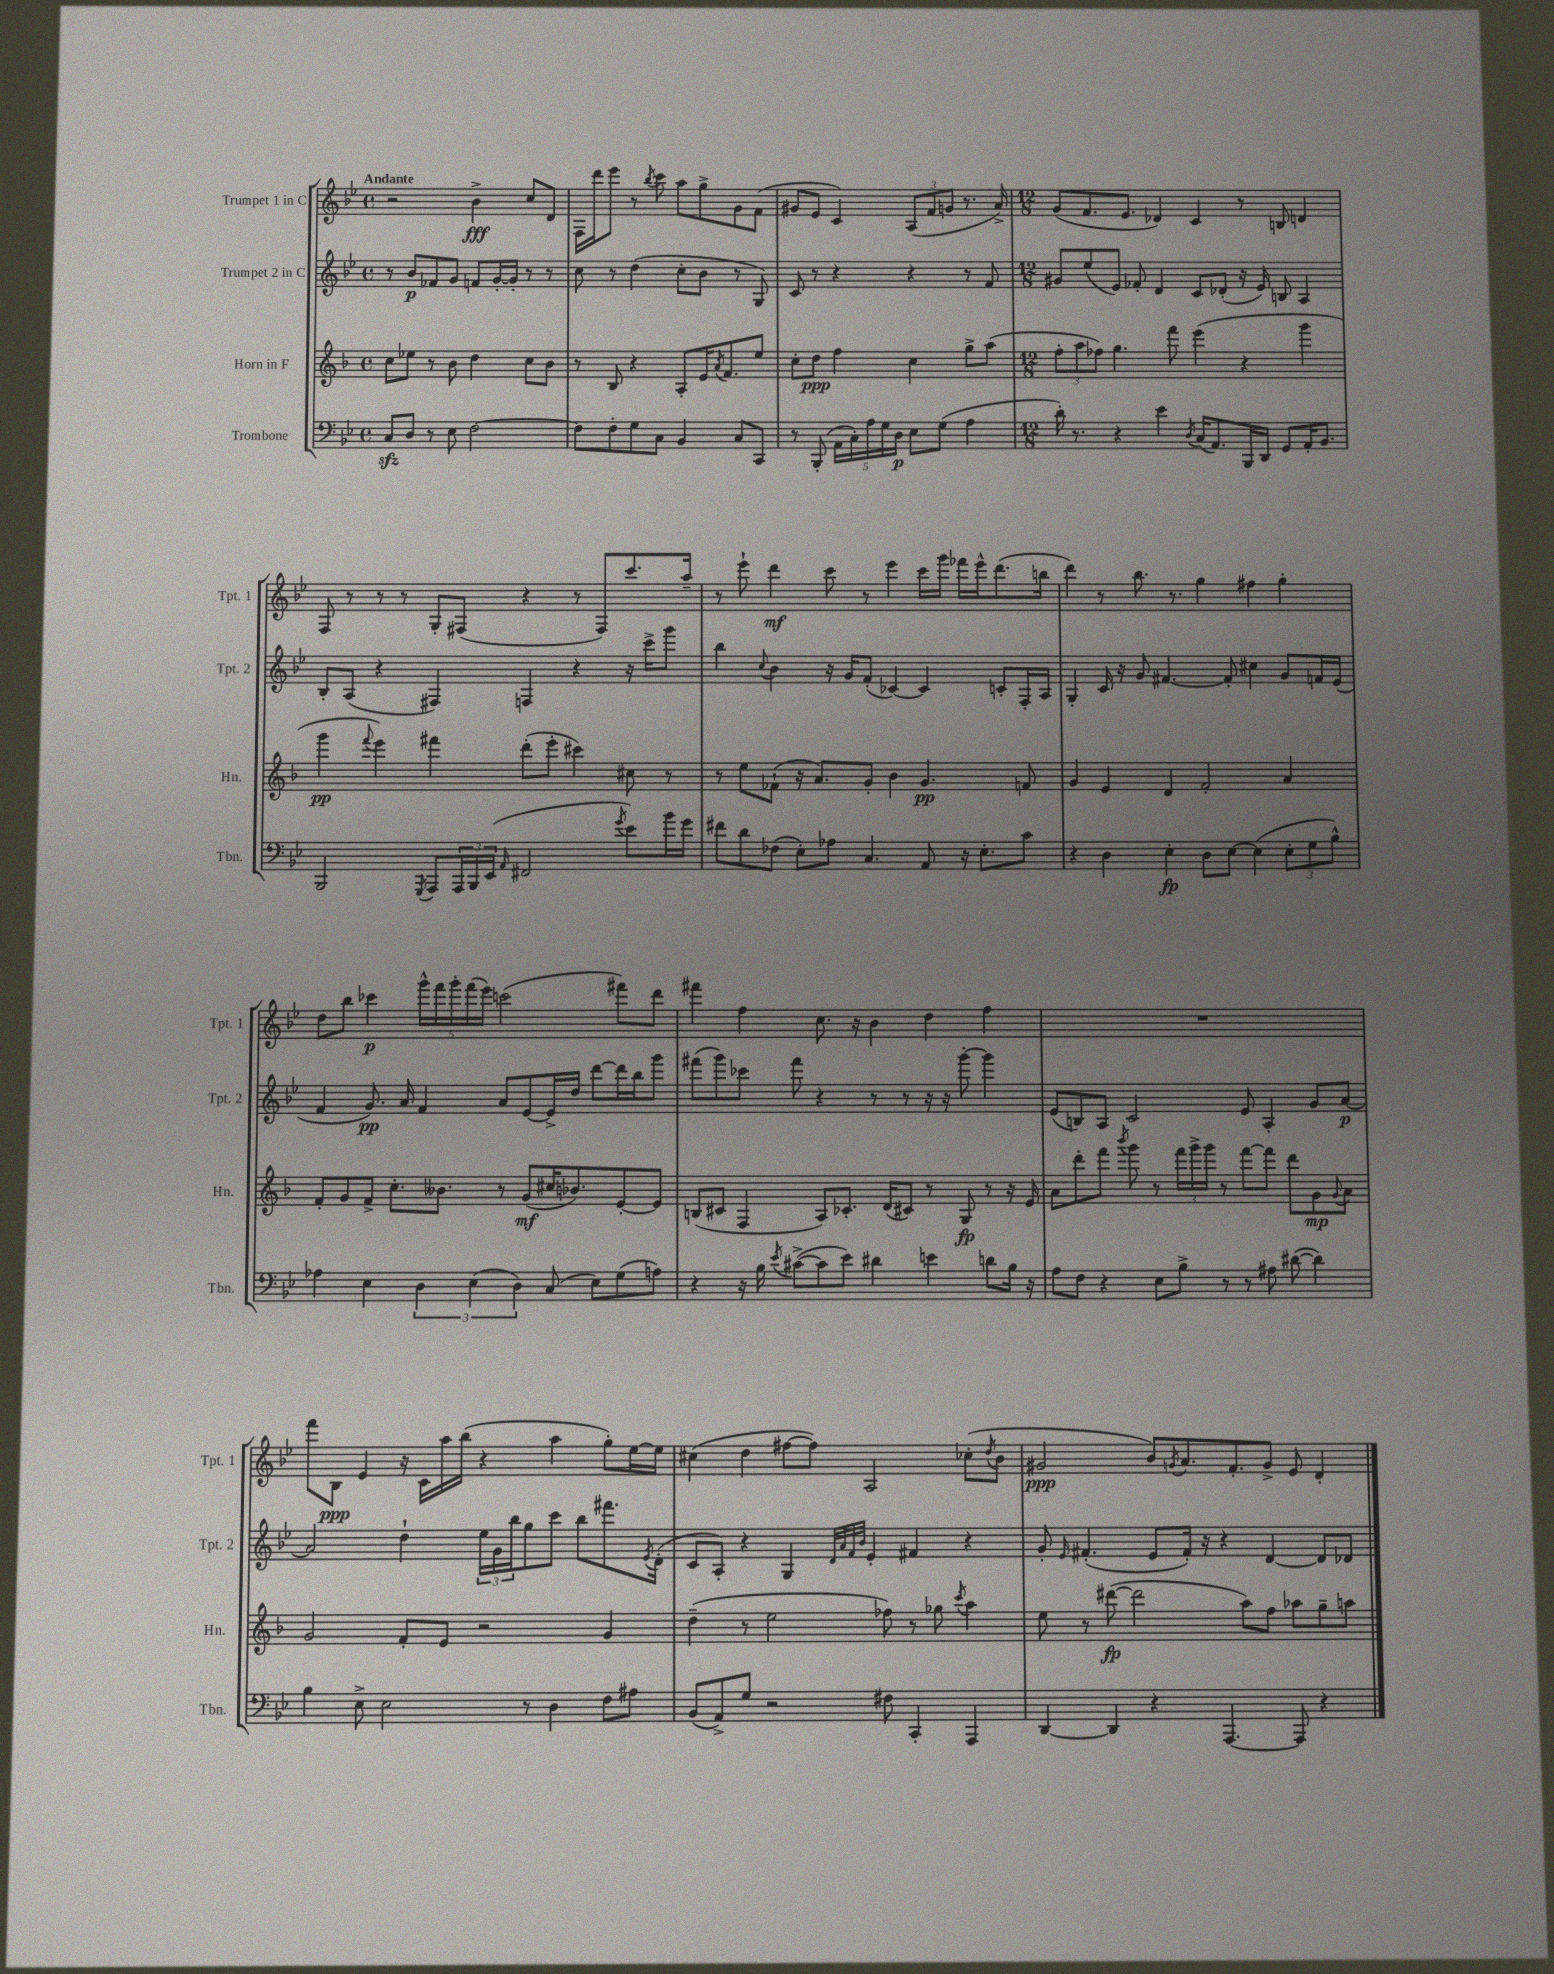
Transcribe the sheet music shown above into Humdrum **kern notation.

**kern	**dynam	**kern	**dynam	**kern	**dynam	**kern	**dynam
*part4	*part4	*part3	*part3	*part2	*part2	*part1	*part1
*staff4	*staff4	*staff3	*staff3	*staff2	*staff2	*staff1	*staff1
*I"Trombone	*	*I"Horn in F	*	*I"Trumpet 2 in C	*	*I"Trumpet 1 in C	*
*I'Tbn.	*	*I'Hn.	*	*I'Tpt. 2	*	*I'Tpt. 1	*
*clefF4	*	*clefG2	*	*clefG2	*	*clefG2	*
*k[b-e-]	*	*k[b-]	*	*k[b-e-]	*	*k[b-e-]	*
*M4/4	*	*M4/4	*	*M4/4	*	*M4/4	*
*met(c)	*	*met(c)	*	*met(c)	*	*met(c)	*
=1	=1	=1	=1	=1	=1	=1	=1
!	!	!	!	!	!	!LO:TX:a:B:t=Andante	!
8Czz/L	.	8cc\L	.	8r	.	2r	.
8D/J	.	8ee-X\J	.	8b-/L	p	.	.
8r	.	8r	.	8f-X/	.	.	.
8E-\	.	8b-\	.	8g/J	.	.	.
[2F\	.	4dd\	.	8fn/L	.	4b-^\	fff
.	.	.	.	[16g'/L	.	.	.
.	.	.	.	16g'/JJ]	.	.	.
.	.	8cc\L	.	8r	.	8cc/L	.
.	.	8b-\J	.	8r	.	8d/J	.
=2	=2	=2	=2	=2	=2	=2	=2
8F\L]	.	8r	.	8cc\	.	16F\LL	.
.	.	.	.	.	.	16ddd\J	.
8F'\	.	8B-/	.	8r	.	8eee-\J	.
8G\	.	4r	.	(4dd\	.	8r	.
.	.	.	.	.	.	8qbb-/	.
8C\J	.	.	.	.	.	8ccc\	.
4BB-/	.	8A'/L	.	8cc'\L	.	8aa\L	.
.	.	16e/K	.	8b-\J	.	8gg^\	.
.	.	8qa/	.	.	.	.	.
.	.	8.f/	.	.	.	.	.
8C/L	.	.	.	8r	.	8g\	.
8CC/J	.	8ee/J	.	8G/)	.	(8f\J	.
=3	=3	=3	=3	=3	=3	=3	=3
8r	.	8cc'\L	.	8c/	.	8g#X/L	.
(8BBB-'/	.	8dd\J	ppp	8r	.	8e-/J	.
20AA\LL	.	4ff\	.	4r	.	4c/)	.
20C'\)	.	.	.	.	.	.	.
20A\	.	.	.	.	.	.	.
20G\	.	.	.	.	.	.	.
20D\JJ	p	.	.	.	.	.	.
8E-\L	.	4cc\	.	4r	.	(12A/L	.
.	.	.	.	.	.	12f/	.
(8G\J	.	.	.	.	.	.	.
.	.	.	.	.	.	12gn/J	.
4A\	.	8gg^\L	.	8r	.	8.r	.
.	.	(8aa\J	.	8f/	.	.	.
.	.	.	.	.	.	16a^/)	.
=4	=4	=4	=4	=4	=4	=4	=4
*M12/8	*	*M12/8	*	*M12/8	*	*M12/8	*
16d'\)	.	12ff'\L	.	8g#X/L	.	(8g/L	.
8.r	.	.	.	.	.	.	.
.	.	12aa\	.	.	.	.	.
.	.	.	.	(8ee-/	.	8.f/	.
.	.	12ff-X\J)	.	.	.	.	.
4r	.	4.gg\	.	8e-/J)	.	.	.
.	.	.	.	.	.	8.e-/J	.
.	.	.	.	8f-X'/	.	.	.
4e-\	.	.	.	4d/	.	4d-X/)	.
.	.	8fff\	.	.	.	.	.
8qD/	.	.	.	.	.	.	.
(16C/KL	.	(4eee\	.	8c/L	.	4c/	.
8.AA/)	.	.	.	.	.	.	.
.	.	.	.	(8d-X'/J	.	.	.
16BBB-/L	.	4r	.	16r	.	8r	.
16DD/JJ	.	.	.	16e-/)	.	.	.
8GG/L	.	.	.	8Bn/	.	8Bn/	.
16AA'/K	.	4ggg\	.	4A/	.	4dn/	.
8.BB-/J	.	.	.	.	.	.	.
!!LO:LB:g=z
=5	=5	=5	=5	=5	=5	=5	=5
2BBB-/	.	4ggg\	pp	8B-'/L	.	8F/	.
.	.	.	.	(8A/J	.	8r	.
.	.	8qqfff/	.	.	.	.	.
.	.	4eee\)	.	4r	.	8r	.
.	.	.	.	.	.	8r	.
8qGGG/	.	.	.	.	.	.	.
8AAA/L	.	4fff#X\	.	4F#X/)	.	8G'/L	.
24AAA/L	.	.	.	.	.	(8F#X/J	.
24BBB-/	.	.	.	.	.	.	.
(24EE-/JJ	.	.	.	.	.	.	.
16qqAA/	.	.	.	.	.	.	.
2FF#X/	.	(8ddd'\L	.	4Fn/	.	4r	.
.	.	8eee'\J	.	.	.	.	.
.	.	4ccc#X\)	.	4r	.	8r	.
.	.	.	.	.	.	8F#/L)	.
8qg/	.	.	.	.	.	.	.
8e-\L)	.	8cc#X\	.	16r	.	8.ccc/	.
.	.	.	.	16ccc^\KL	.	.	.
16b-\L	.	8r	.	8ggg\J	.	.	.
16g\JJ	.	.	.	.	.	16aa~/Jk	.
=6	=6	=6	=6	=6	=6	=6	=6
8f#X\L	.	8r	.	4bb-\	.	8r	.
8d\	.	8ee\L	.	.	.	8eee-`\	.
.	.	.	.	8qqcc/	.	.	.
(8F-X\J	.	(8f-X`\J	.	4b-\	.	4ddd\	mf
8E-'\L)	.	16r	.	.	.	.	.
.	.	8.a/L)	.	.	.	.	.
8A-X\J	.	.	.	16r	.	8ccc\	.
.	.	.	.	16g/KL	.	.	.
4.C/	.	8g'/J	.	(8f'/J	.	8r	.
.	.	4b-\	.	[4c-X/)	.	4eee-\	.
8AA/	.	4.g/	pp	4c-/]	.	16ccc\LL	.
.	.	.	.	.	.	16ggg\JJ	.
16r	.	.	.	.	.	16fff-X\LL	.
8.E-'\L	.	.	.	.	.	16eee-^^\J	.
.	.	.	.	8cn'/L	.	(8.ddd\	.
8c\J	.	8fn/	.	16F'/L	.	.	.
.	.	.	.	16A/JJ	.	16bbn\Jk	.
=7	=7	=7	=7	=7	=7	=7	=7
4r	.	4g/	.	4G'/	.	4ddd\)	.
4D\	.	4e/	.	16c/	.	8r	.
.	.	.	.	16r	.	.	.
.	.	.	.	8g/	.	8.bb-\	.
4E-'\	fp	4d/	.	[4.f#X/	.	.	.
.	.	.	.	.	.	8.r	.
8D\L	.	2f'/	.	.	.	4gg\	.
[8E-\J	.	.	.	8f#'/]	.	.	.
(4E-\]	.	.	.	4cc#X\	.	4ff#X\	.
12E-'\L	.	4a/	.	8g/L	.	4gg'\	.
12G\	.	.	.	.	.	.	.
.	.	.	.	16fn/L	.	.	.
12B-^^\J)	.	.	.	.	.	.	.
.	.	.	.	(16e-/JJ	.	.	.
!!LO:LB:g=z
=8	=8	=8	=8	=8	=8	=8	=8
4A-X\	.	8f'/L	.	4f/	.	8dd\L	.
.	.	8g/	.	.	.	8bb-\J	.
4E-\	.	8f^/J	.	8.g/)	pp	4ccc-X\	p
.	.	8.cc'\L	.	.	.	.	.
.	.	.	.	16a/	.	.	.
6D\	.	.	.	4f/	.	20ggg^^\LL	.
.	.	.	.	.	.	20fff\	.
.	.	8.b--X\J	.	.	.	.	.
.	.	.	.	.	.	20ggg'\	.
.	.	.	.	.	.	(20fff\	.
(6E-\	.	.	.	.	.	.	.
.	.	.	.	.	.	20eee-\JJ)	.
.	.	8r	.	8a/L	.	(2cccn\	.
6D\)	.	.	.	.	.	.	.
.	.	(8g/L	mf	[8e-/	.	.	.
(8C/	.	16cc#X/K	.	16e-^/L]	.	.	.
.	.	8.b-X/)	.	16dd/JJ	.	.	.
8E-\L)	.	.	.	[8ddd\L	.	.	.
(8G\	.	[8e'/	.	16ddd\L]	.	8fff#X\L)	.
.	.	.	.	16bb-\J	.	.	.
8An\J)	.	8e/J]	.	8ggg\J	.	8ddd\J	.
=9	=9	=9	=9	=9	=9	=9	=9
4r	.	(8Bn/L	.	(8fff#X\L	.	4fff#X\	.
.	.	8c#X/J	.	8ggg\)	.	.	.
16r	.	4F/	.	8ccc-X\J	.	4ff\	.
16B-\	.	.	.	.	.	.	.
8qe-/	.	.	.	.	.	.	.
([8c#X^\L	.	.	.	8fff#\	.	.	.
8c#\]	.	8A/L)	.	4r	.	8.cc\	.
8e-\J)	.	8.c-X'/J	.	.	.	.	.
.	.	.	.	.	.	16r	.
4d#X\	.	.	.	8r	.	4b-\	.
.	.	(16d/KL	.	.	.	.	.
.	.	8c#X/J)	.	8r	.	.	.
4en\	.	8r	.	16r	.	4dd\	.
.	.	.	.	16r	.	.	.
.	.	8G/	fp	[8ggg'\	.	.	.
8dn\L	.	8r	.	4ggg\]	.	4ff\	.
16B-\Jk	.	16r	.	.	.	.	.
16r	.	16e/	.	.	.	.	.
=10	=10	=10	=10	=10	=10	=10	=10
8A\L	.	8a\L	.	(8e-/L	.	1.r	.
8F\J	.	8ddd'\	.	8Bn/)	.	.	.
4r	.	8fff\J	.	8A/J	.	.	.
.	.	8qbbb-/	.	.	.	.	.
.	.	8ggg\	.	2c/	.	.	.
8E-\L	.	8r	.	.	.	.	.
8B-^\J	.	24fff\LL	.	.	.	.	.
.	.	24ggg^\	.	.	.	.	.
.	.	24ggg\JJ	.	.	.	.	.
8r	.	8r	.	.	.	.	.
8r	.	[8fff\L	.	8e-/	.	.	.
8A#X\	.	8fff\J]	.	4A'/	.	.	.
([8d#X\	.	8ddd\L	.	.	.	.	.
4d#\])	.	8g\	mp	8g/L	.	.	.
.	.	8qqg/	.	.	.	.	.
.	.	8a\J	.	[8a/J	p	.	.
!!LO:LB:g=z
=11	=11	=11	=11	=11	=11	=11	=11
4B-\	.	2g/	.	2a/]	.	8fff\L	.
.	.	.	.	.	.	8B-\J	ppp
8E-^\	.	.	.	.	.	4e-/	.
2E-\	.	.	.	.	.	.	.
.	.	8f'/L	.	4dd`\	.	16r	.
.	.	.	.	.	.	16c\LL	.
.	.	8e/J	.	.	.	16aa\	.
.	.	.	.	.	.	(16bb-\JJ	.
.	.	2r	.	24ee-\LL	.	4r	.
.	.	.	.	24g\	.	.	.
.	.	.	.	24bb-\J	.	.	.
8r	.	.	.	8gg\	.	.	.
4D\	.	.	.	8ccc\J	.	4aa\	.
.	.	.	.	8bb-\L	.	.	.
8F\L	.	4g/	.	8.fff#X\	.	8gg'\L)	.
8A#X\J	.	.	.	.	.	[16ee-\L	.
.	.	.	.	8qe-/	.	.	.
.	.	.	.	(16d'\Jk	.	16ee-\JJ]	.
=12	=12	=12	=12	=12	=12	=12	=12
(8BB-/L	.	(4dd~\	.	8c/L	.	(4cc#X\	.
8AA^/)	.	.	.	8A'/J)	.	.	.
8G/J	.	8r	.	4r	.	4dd\	.
2r	.	2ee\	.	.	.	.	.
.	.	.	.	4G/	.	[8ff#X\L	.
.	.	.	.	.	.	8ff#\J])	.
.	.	.	.	32qqd/LLL	.	.	.
.	.	.	.	32qqa/	.	.	.
.	.	.	.	32qqf/	.	.	.
.	.	.	.	32qqb-/JJJ	.	.	.
.	.	.	.	4e-'/	.	2A/	.
8F#X\	.	8ff-X\)	.	.	.	.	.
4CC'/	.	8r	.	4f#X/	.	.	.
.	.	8gg-X\	.	.	.	.	.
.	.	8qccc/	.	.	.	.	.
4AAA/	.	4aa\	.	4r	.	(8cc-X'\L	.
.	.	.	.	.	.	8qdd/	.
.	.	.	.	.	.	8b-\J	.
=13	=13	=13	=13	=13	=13	=13	=13
[4DD/	.	8ee\	.	8g'/	.	2g#X/	ppp
.	.	.	.	16qqe-/	.	.	.
.	.	8r	.	(4.f#X'/	.	.	.
4DD/]	.	([8ddd#X\	fp	.	.	.	.
.	.	2ddd#\]	.	.	.	.	.
4r	.	.	.	8e-/L	.	8b-/L)	.
.	.	.	.	.	.	8qgn/	.
.	.	.	.	16f#'/Jk)	.	8.a/	.
.	.	.	.	16r	.	.	.
[4.AAA/	.	.	.	4r	.	.	.
.	.	.	.	.	.	8.f'/	.
.	.	8aa\L)	.	.	.	.	.
.	.	8ff\J	.	[4d/	.	8g^/J	.
8AAA/]	.	8aa-X\L	.	.	.	8e-/	.
4r	.	8gg~\	.	8d/L]	.	4d'/	.
.	.	8aan\J	.	8d-X/J	.	.	.
==	==	==	==	==	==	==	==
*-	*-	*-	*-	*-	*-	*-	*-
